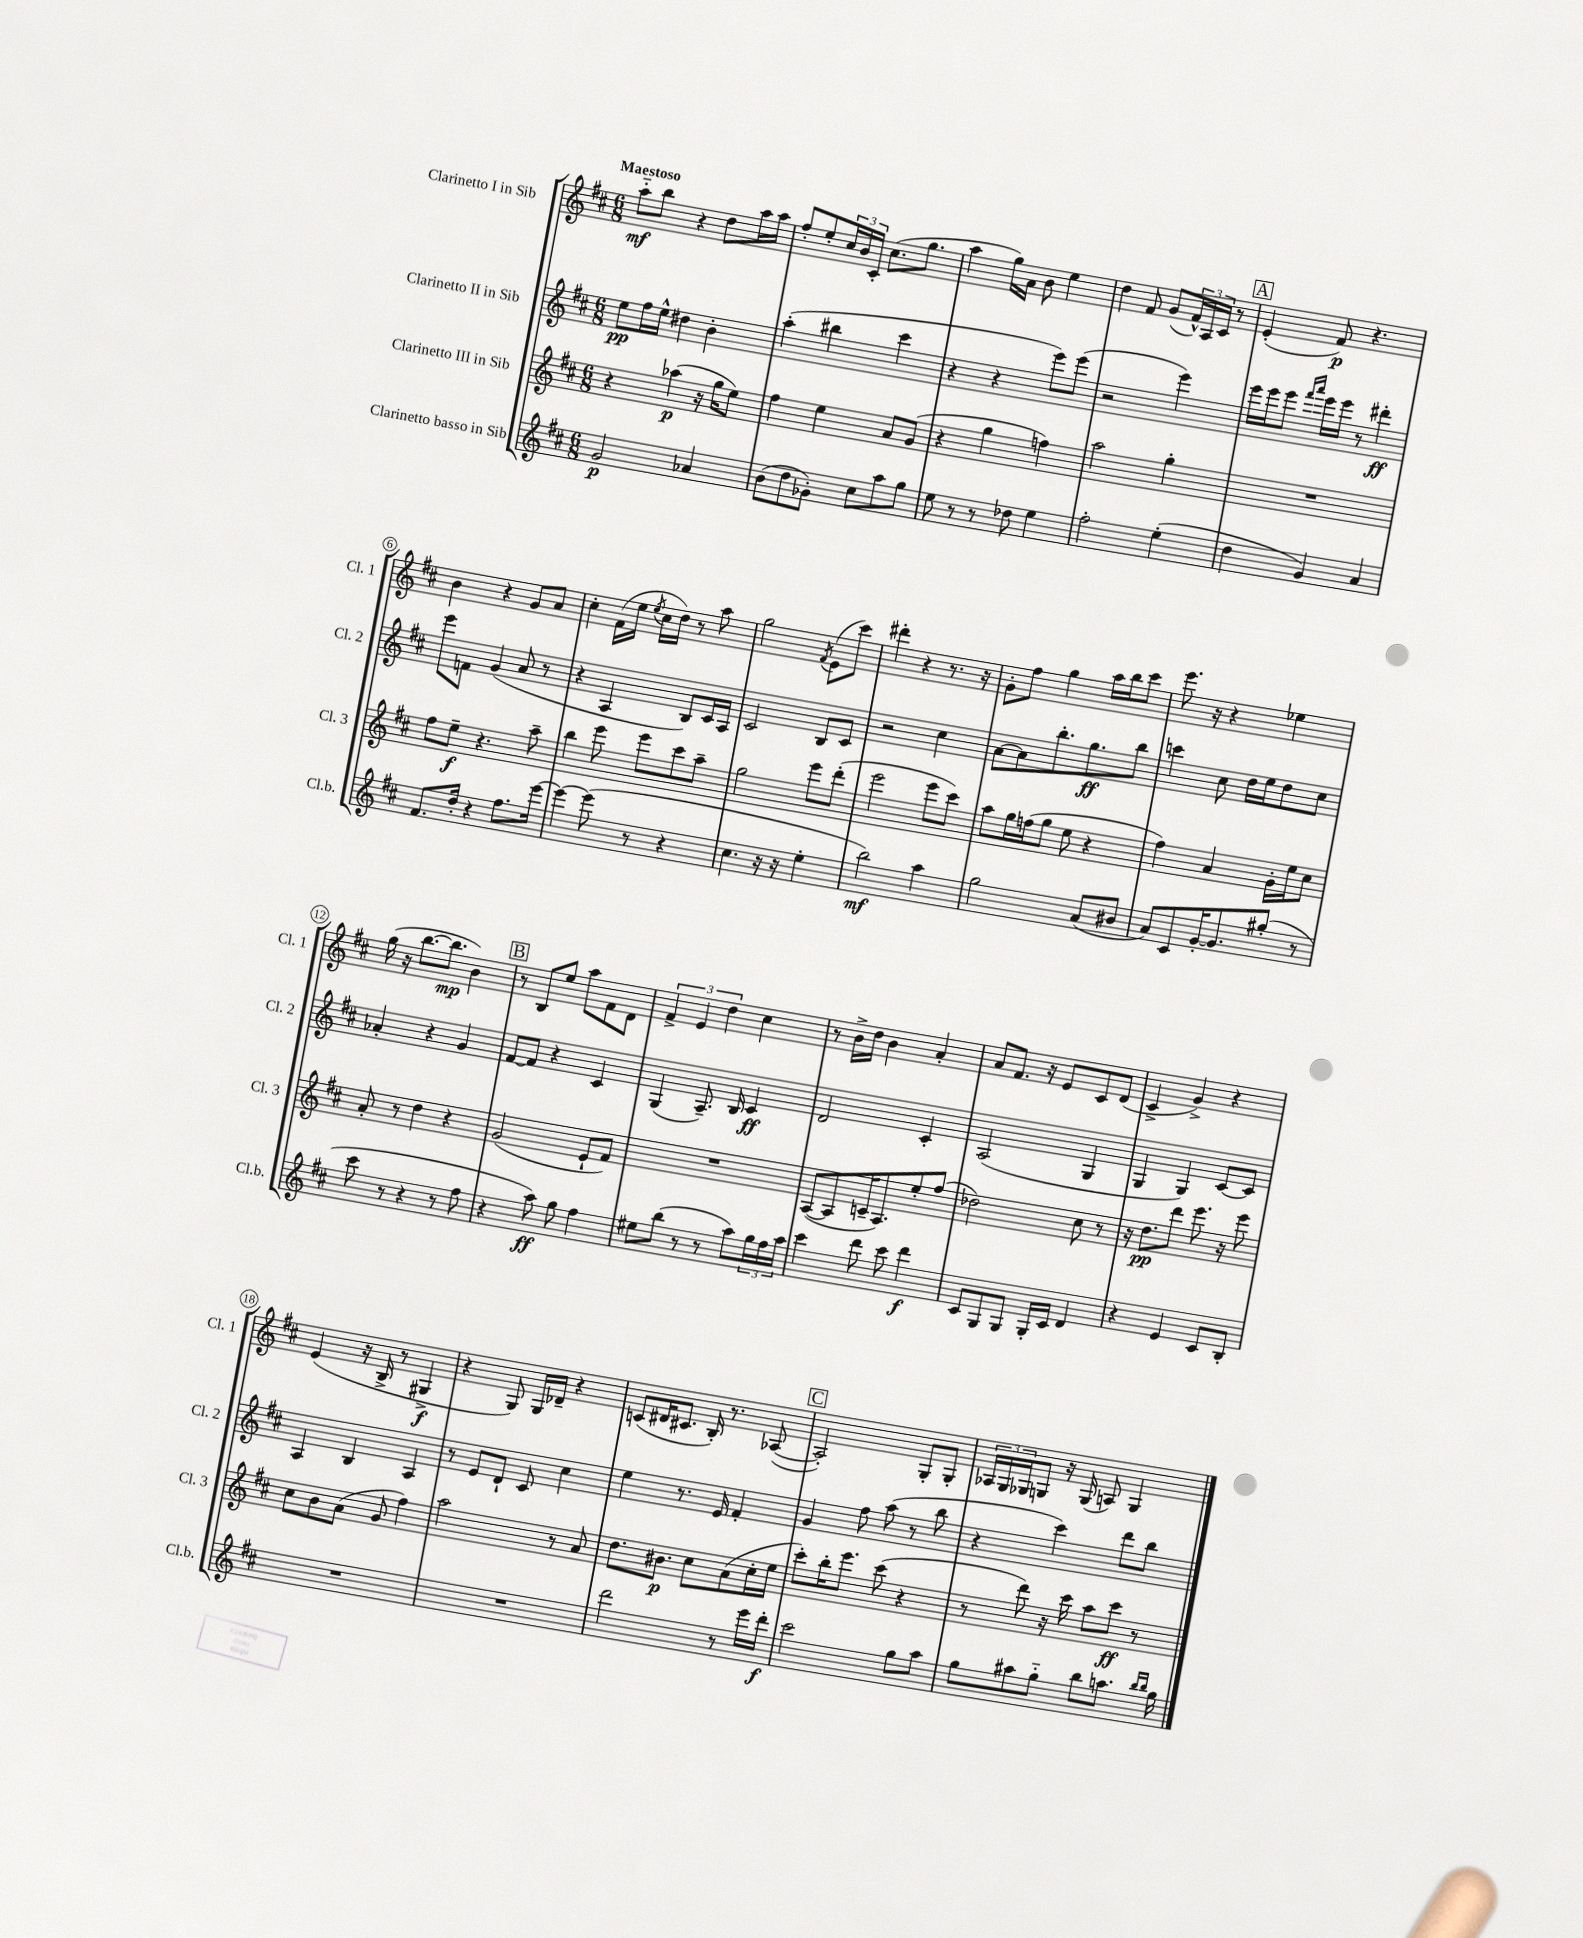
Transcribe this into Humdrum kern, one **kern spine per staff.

**kern	**dynam	**kern	**dynam	**kern	**dynam	**kern	**dynam
*part4	*part4	*part3	*part3	*part2	*part2	*part1	*part1
*staff4	*staff4	*staff3	*staff3	*staff2	*staff2	*staff1	*staff1
*I"Clarinetto basso in Sib	*	*I"Clarinetto III in Sib	*	*I"Clarinetto II in Sib	*	*I"Clarinetto I in Sib	*
*I'Cl.b.	*	*I'Cl. 3	*	*I'Cl. 2	*	*I'Cl. 1	*
*clefG2	*	*clefG2	*	*clefG2	*	*clefG2	*
*k[f#c#]	*	*k[f#c#]	*	*k[f#c#]	*	*k[f#c#]	*
*M6/8	*	*M6/8	*	*M6/8	*	*M6/8	*
=1	=1	=1	=1	=1	=1	=1	=1
!	!	!	!	!	!	!LO:TX:a:B:t=Maestoso	!
2g/	p	4r	.	8ee\L	pp	8aa\L	mf
.	.	.	.	16ff#\L	.	8bb\J	.
.	.	.	.	16ee^^\JJ	.	.	.
.	.	(4aa-X\	p	4dd#X\	.	4r	.
4a-X/	.	16r	.	4b'\	.	8dd\L	.
.	.	16gg\KL	.	.	.	.	.
.	.	8ee\J)	.	.	.	16aa\L	.
.	.	.	.	.	.	16aa\JJ	.
=2	=2	=2	=2	=2	=2	=2	=2
(8b\L	.	4ff#\	.	(4aa'\	.	8ff#'/L	.
8dd\	.	.	.	.	.	8ee'/	.
8g-X'\J)	.	4ee\	.	4bb#X\	.	24cc#/L	.
.	.	.	.	.	.	24b/	.
.	.	.	.	.	.	24c#'/JJ	.
8cc#\L	.	.	.	.	.	(8.cc#\L	.
8aa\	.	8a/L	.	4ccc#\	.	.	.
.	.	.	.	.	.	8.gg\J	.
8gg\J	.	(8g/J	.	.	.	.	.
=3	=3	=3	=3	=3	=3	=3	=3
8ee\	.	4r	.	4r	.	4aa\	.
8r	.	.	.	.	.	.	.
8r	.	4gg\	.	4r	.	16gg\LL)	.
.	.	.	.	.	.	16a\JJ	.
8dd-X\	.	.	.	.	.	8b\	.
4ee\	.	4ffn\)	.	8eee\L)	.	4ee\	.
.	.	.	.	(8eee\J	.	.	.
=4	=4	=4	=4	=4	=4	=4	=4
2ff#'\	.	2aa\	.	2r	.	4dd\	.
.	.	.	.	.	.	8f#/	.
.	.	.	.	.	.	(8g/L	.
(4ee'\	.	4gg'\	.	4eee\)	.	24f#^^/L)	.
.	.	.	.	.	.	24A/	.
.	.	.	.	.	.	24c#/JJ	.
.	.	.	.	.	.	8r	.
!!LO:REH:place=s1:t=A
=5	=5	=5	=5	=5	=5	=5	=5
4dd\	.	2.r	.	16eee\LL	.	(4e'/	.
.	.	.	.	16eee\J	.	.	.
.	.	.	.	8eee\J	.	.	.
.	.	.	.	16qqfff#/LL	.	.	.
.	.	.	.	16qqaaa/JJ	.	.	.
4g/)	.	.	.	16eee\LL	.	8f#/)	p
.	.	.	.	16eee\JJ	.	.	.
.	.	.	.	8r	.	4.r	.
4a/	.	.	.	4ddd#X'\	ff	.	.
!!LO:LB:g=z
=6	=6	=6	=6	=6	=6	=6	=6
8.f#/L	.	8ff#\L	.	8eee\L	.	4b\	.
.	.	8ee~\J	f	8fn\J	.	.	.
16dd'/Jk	.	.	.	.	.	.	.
4r	.	4.r	.	(4g/	.	4r	.
8.ff#\L	.	.	.	8a/	.	8g/L	.
.	.	8aa~\	.	8r	.	8a/J	.
[16eee\Jk	.	.	.	.	.	.	.
=7	=7	=7	=7	=7	=7	=7	=7
4eee\_	.	4bb\	.	4r	.	4cc#'\	.
(8eee\]	.	8eee\	.	4A/	.	(16f#\LL	.
.	.	.	.	.	.	16ee\JJ	.
.	.	.	.	.	.	8qee/	.
8r	.	8eee\L	.	.	.	16cc#\LL	.
.	.	.	.	.	.	16dd\JJ)	.
4r	.	8ccc#\	.	8B/L)	.	8r	.
.	.	8aa~\J	.	16c#/L	.	8aa\	.
.	.	.	.	16A/JJ	.	.	.
=8	=8	=8	=8	=8	=8	=8	=8
4.cc#\	.	2gg\	.	2c#/	.	2gg\	.
16r	.	.	.	.	.	.	.
16r	.	.	.	.	.	.	.
.	.	.	.	.	.	8qf#/	.
4ee'\	.	8eee\L	.	8B/L	.	(8e\L	.
.	.	(8ddd'\J	.	8c#/J	.	8ccc#\J)	.
=9	=9	=9	=9	=9	=9	=9	=9
2bb\)	mf	2eee\	.	2r	.	4ddd#X'\	.
.	.	.	.	.	.	4r	.
4aa\	.	8eee\L	.	4cc#\	.	8.r	.
.	.	8ccc#\J)	.	.	.	.	.
.	.	.	.	.	.	16r	.
=10	=10	=10	=10	=10	=10	=10	=10
2gg\	.	8aa\L	.	[8a\L	.	8g'\L	.
.	.	16gg\L	.	8a\]	.	8ff#\J	.
.	.	(16ffn\J	.	.	.	.	.
.	.	8gg\J	.	8.bb'\	.	4gg\	.
.	.	8ee\	.	.	.	.	.
.	.	.	.	8.gg\	ff	.	.
(8a/L	.	4r	.	.	.	16aa\LL	.
.	.	.	.	.	.	16bb\J	.
8b#X/J	.	.	.	8bb\J	.	8ccc#\J	.
=11	=11	=11	=11	=11	=11	=11	=11
8a/L)	.	4ff#\)	.	4cccn\	.	8.eee\	.
8c#/	.	.	.	.	.	.	.
.	.	.	.	.	.	16r	.
[16g'/K	.	4a/	.	8cc#\	.	4r	.
8.g/]	.	.	.	.	.	.	.
.	.	.	.	16dd\LL	.	.	.
.	.	.	.	16ee\J	.	.	.
(8gg#X'/J	.	16g'\LL	.	8dd\	.	4ee-X\	.
.	.	16ee\J	.	.	.	.	.
8r	.	8cc#\J	.	8cc#\J	.	.	.
!!LO:LB:g=z
=12	=12	=12	=12	=12	=12	=12	=12
8ccc#\	.	8a'/	.	4a-X'/	.	(16gg\	.
.	.	.	.	.	.	16r	.
8r	.	8r	.	.	.	[8.bb\L	.
4r	.	4dd\	.	4r	.	.	.
.	.	.	.	.	.	8.bb\J]	mp
8r	.	4r	.	4g/	.	4b\)	.
8ff#\	.	.	.	.	.	.	.
!!LO:REH:place=s1:t=B
=13	=13	=13	=13	=13	=13	=13	=13
4r	.	(2g/	.	[8f#/L	.	8r	.
.	.	.	.	8f#/J]	.	8B/L	.
8aa\)	ff	.	.	4r	.	8ee/J	.
8gg\	.	.	.	.	.	8aa\L	.
4ff#\	.	8e`/L	.	4c#/	.	8f#\	.
.	.	8f#/J)	.	.	.	8d\J	.
=14	=14	=14	=14	=14	=14	=14	=14
8ee#X\L	.	2.r	.	(4G/	.	6f#^/	.
(8bb\J	.	.	.	.	.	.	.
.	.	.	.	.	.	6e/	.
8r	.	.	.	8.A~/)	.	.	.
.	.	.	.	.	.	6dd\	.
8r	.	.	.	.	.	.	.
.	.	.	.	16B/	.	.	.
8aa\L)	.	.	.	4c#/	ff	4cc#\	.
24gg\L	.	.	.	.	.	.	.
24ff#\	.	.	.	.	.	.	.
24aa\JJ	.	.	.	.	.	.	.
=15	=15	=15	=15	=15	=15	=15	=15
4ccc#\	.	([8A/L	.	2d/	.	8r	.
.	.	8A/]	.	.	.	16b^\LL	.
.	.	.	.	.	.	16dd\JJ	.
8ddd\	.	16cn~/K	.	.	.	4b\	.
.	.	8.A/)	.	.	.	.	.
8ccc#\	.	.	.	.	.	.	.
4ddd\	f	8ee'/	.	4c#'/	.	4a'/	.
.	.	(8ff#/J	.	.	.	.	.
=16	=16	=16	=16	=16	=16	=16	=16
8c#/L	.	2dd-X\)	.	(2A/	.	8a/L	.
8G/	.	.	.	.	.	8.f#/J	.
8G/J	.	.	.	.	.	.	.
.	.	.	.	.	.	16r	.
16G'/LL	.	.	.	.	.	8e/L	.
16c#/JJ	.	.	.	.	.	.	.
4d/	.	8cc#\	.	4G/	.	8c#/	.
.	.	8r	.	.	.	(8d/J	.
=17	=17	=17	=17	=17	=17	=17	=17
4r	.	16r	.	4G/	.	4c#^/	.
.	.	8.dd\L	pp	.	.	.	.
4e/	.	8ddd\J	.	4G/)	.	4g^/)	.
.	.	8.eee\	.	.	.	.	.
8c#/L	.	.	.	[8c#/L	.	4r	.
.	.	16r	.	.	.	.	.
8B'/J	.	8eee\	.	8c#/J]	.	.	.
!!LO:LB:g=z
=18	=18	=18	=18	=18	=18	=18	=18
2.r	.	8cc#\L	.	4A/	.	(4e/	.
.	.	8b\	.	.	.	.	.
.	.	(8a\J	.	4B/	.	16r	.
.	.	.	.	.	.	16B^/	.
.	.	8g/	.	.	.	8r	.
.	.	4ff#\)	.	4A/	.	4G#X^/	f
=19	=19	=19	=19	=19	=19	=19	=19
2.r	.	2aa\	.	8r	.	4r	.
.	.	.	.	8e/L	.	.	.
.	.	.	.	8d`/J	.	8G/)	.
.	.	.	.	8c#/	.	16G/LL	.
.	.	.	.	.	.	16d-X~/JJ	.
.	.	8r	.	4cc#\	.	4r	.
.	.	8a/	.	.	.	.	.
=20	=20	=20	=20	=20	=20	=20	=20
2ddd\	.	8.dd\L	.	4ee\	.	(8cn/L	.
.	.	.	.	.	.	16d#X/K	.
.	.	8.b#X\J	p	.	.	8.c#X/J	.
.	.	.	.	8.r	.	.	.
.	.	8cc#\L	.	.	.	16B'/)	.
.	.	.	.	16e/	.	8.r	.
8r	.	(8a\	.	4f#'/	.	.	.
16eee\LL	.	16cc#'\L	.	.	.	([8A-X/	.
16ddd'\JJ	f	16ee\JJ	.	.	.	.	.
!!LO:REH:place=s1:t=C
=21	=21	=21	=21	=21	=21	=21	=21
2ccc#\	.	8ccc#'\L)	.	4g/	.	2A-'/])	.
.	.	16bb'\K	.	.	.	.	.
.	.	8.eee\J	.	.	.	.	.
.	.	.	.	8ff#\	.	.	.
.	.	(8ccc#\	.	(8aa\	.	.	.
8gg\L	.	4r	.	8r	.	8G'/L	.
8aa\J	.	.	.	8bb\	.	8G'/J	.
=22	=22	=22	=22	=22	=22	=22	=22
8gg\L	.	8r	.	4r	.	24A-X/LL	.
.	.	.	.	.	.	24G/	.
.	.	.	.	.	.	24G-X/J	.
8aa#X\	.	8ddd\)	.	.	.	8Gn/J	.
8gg\J	.	16r	.	4ccc#\)	.	16r	.
.	.	16ccc#\	.	.	.	(16G/	.
8bb\L	.	8aa\L	.	.	.	8An/)	.
8.aan\J	.	8ccc#\J	ff	8ddd\L	.	4G/	.
.	.	8r	.	8bb\J	.	.	.
16qqbb/LL	.	.	.	.	.	.	.
16qqbb/JJ	.	.	.	.	.	.	.
16gg\	.	.	.	.	.	.	.
==	==	==	==	==	==	==	==
*-	*-	*-	*-	*-	*-	*-	*-
